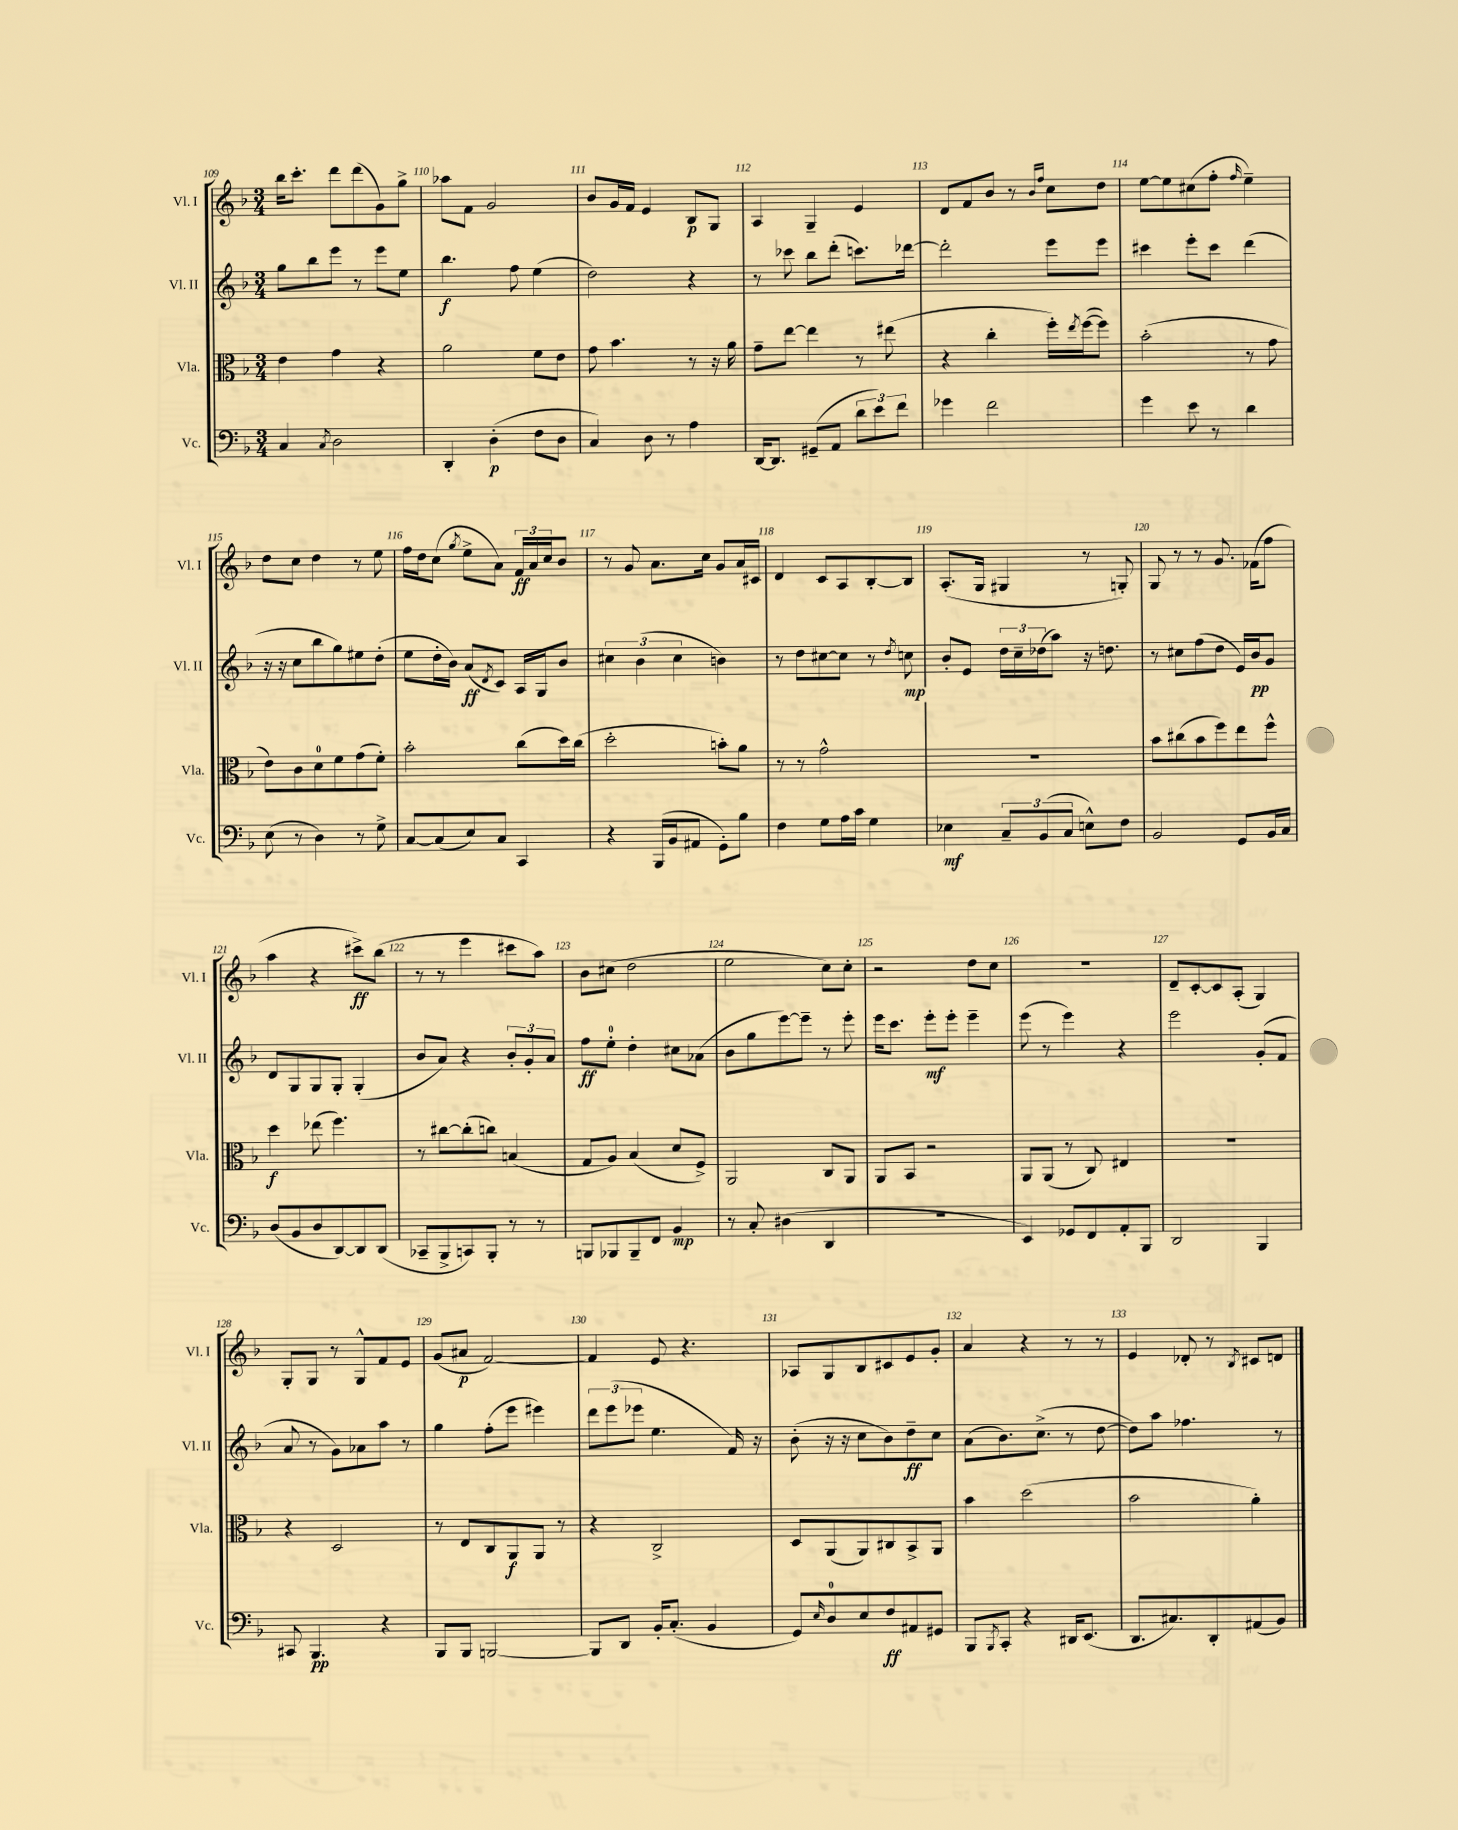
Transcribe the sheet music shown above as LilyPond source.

<<
\new StaffGroup <<
\new Staff = "s0" \with { instrumentName = "Vl. I" shortInstrumentName = "Vl. I" } {
    \clef treble \key f \major \numericTimeSignature \time 3/4
    bes''16 c'''8.-. d'''8 d'''8( g'8) g''8-> |
    aes''8 f'8 g'2 |
    bes'8 g'16 f'16 e'4 bes8\p g8 |
    a4 g4-- e'4 |
    d'8 f'8 bes'8 r8 \grace { bes'16 f''16 } c''8 d''8 |
    e''8~ e''8 cis''8( f''8-. \grace { f''16 } e''4--) |
    d''8 c''8 d''4 r8 e''8 |
    f''16 d''16 c''8( \acciaccatura { g''8 } e''8-> a'8) \tuplet 3/2 { f'16\ff a'16 c''16 } bes'8 |
    r8 g'8 a'8. c''16 g'8 a'16 cis'16 |
    d'4 c'8 a8 bes8~-. bes8 |
    a8.-.( g16 gis4 r8 g8-.) |
    g8 r8 r8 g'8. fes'16( f''8 |
    a''4 r4 cis'''8->\ff) bes''8( |
    r8 r8 e'''4 cis'''8 a''8) |
    bes'8 cis''8( d''2 |
    e''2 c''8) c''8-. |
    r2 d''8 c''8 |
    R2. |
    d'8-- c'8~-. c'8 a8-.( g4) |
    g8-. g8 r8 g8-^ f'8 e'8 |
    g'8( ais'8\p f'2~) |
    f'4 e'8 r4. |
    aes8 g8 bes8 cis'8 e'8 g'8-. |
    a'4 r4 r8 r8 |
    e'4 des'8-. r8 \acciaccatura { bes8 } cis'8 d'8 \bar "|." |
}
\new Staff = "s1" \with { instrumentName = "Vl. II" shortInstrumentName = "Vl. II" } {
    \clef treble \key f \major \numericTimeSignature \time 3/4
    g''8 bes''8 e'''8 r8 e'''8 e''8 |
    bes''4.\f f''8 e''4( |
    d''2) r4 |
    r8 ces'''8 bes''8 d'''8-.( c'''8.) des'''16~ |
    des'''2-. e'''8 e'''8 |
    cis'''4 e'''8-. cis'''8 d'''4( |
    r16 r16 c''8 bes''8 g''8) eis''8 d''8-.( |
    e''8 d''16-. bes'16) a'8\ff( \acciaccatura { d'8 } c'8) a16 g16 bes'8 |
    \tuplet 3/2 { cis''4 bes'4( cis''4 } b'4) |
    r8 d''8 cis''8~ cis''8 r8 \acciaccatura { d''8 } c''8\mp |
    bes'8-. e'8 \tuplet 3/2 { d''16 c''16-- des''16( } a''8) r16 d''8. |
    r8 cis''8 f''8( d''8 e'16) bes'16\pp g'8 |
    d'8 g8 g8 g8-. g4-.( |
    bes'8 a'8) r4 \tuplet 3/2 { bes'8-. g'8-. a'8 } |
    f''8\ff e''8-0-. d''4-. cis''8 aes'8( |
    bes'8 g''8 e'''8~) e'''8-- r8 e'''8-. |
    e'''16 c'''8. e'''8-.\mf e'''8-. e'''4-- |
    e'''8( r8 e'''4) r4 |
    e'''2 g'8-.( f'8 |
    a'8 r8 g'8) aes'8 a''8 r8 |
    g''4 f''8-.( e'''8 eis'''4) |
    \tuplet 3/2 { d'''8 e'''8( ees'''8 } e''4. f'16) r16 |
    bes'8-.( r16 r16 c''8 bes'8) d''8--\ff c''8 |
    a'8( bes'8.) c''8.->( r8 d''8~ |
    d''8) a''8 fes''4. r8 \bar "|." |
}
\new Staff = "s2" \with { instrumentName = "Vla." shortInstrumentName = "Vla." } {
    \clef alto \key f \major \numericTimeSignature \time 3/4
    e'4 g'4 r4 |
    a'2 f'8 e'8 |
    g'8 bes'4. r8 r16 a'16 |
    g'8-- e''8~ e''4 r8 eis''8( |
    r4 c''4-. f''16-.) \acciaccatura { e''8 } f''16~( f''8) |
    bes'2-.( r8 g'8 |
    e'8) c'8 d'8-0 f'8 g'8( f'8-.) |
    bes'2-. c''8( d''16) c''16( |
    d''2-. b'8-.) a'8 |
    r8 r8 g'2-^ |
    R2. |
    bes'8 cis''8( bes'8 f''8) e''8 f''8-^ |
    d''4\f ees''8( f''4.) |
    r8 cis''8~ cis''8-.( c''8) b4( |
    g8 a8) bes4( d'8 f8->) |
    a,2 c8 a,8 |
    a,8 bes,8 r2 |
    a,8 a,8( r8 c8) eis4 |
    R2. |
    r4 d2 |
    r8 e8 c8 a,8\f a,8 r8 |
    r4 c2-> |
    d8 a,8( a,8) cis8 bes,8-> a,8 |
    bes'4 d''2( |
    bes'2 a'4-.) \bar "|." |
}
\new Staff = "s3" \with { instrumentName = "Vc." shortInstrumentName = "Vc." } {
    \clef bass \key f \major \numericTimeSignature \time 3/4
    c4 \acciaccatura { c8 } d2 |
    d,4-. d4-.\p( f8 d8 |
    c4) d8 r8 a4 |
    d,16~ d,8. gis,8--( a,8 \tuplet 3/2 { d'8 e'8) f'8 } |
    ges'4 f'2 |
    g'4 e'8 r8 d'4 |
    e8( r8 d4) r8 g8-> |
    c8~ c8( e8) c8 c,4 |
    r4 bes,,16( bes,16 ais,8 g,8-.) bes8 |
    f4 g8 a16 c'16 g4 |
    ees4\mf \tuplet 3/2 { c8-- bes,8( c8 } e8-^) f8 |
    bes,2 g,8 bes,16 c16 |
    d8( bes,8 d8 d,8~) d,8 d,8( |
    ces,8-- bes,,8-> c,8) bes,,8-. r8 r8 |
    b,,8 bes,,8 bes,,8-- f,8 bes,4\mp |
    r8 c8-. dis4( d,4 |
    R2. |
    e,4) ges,8 f,8 a,8-. bes,,8 |
    d,2 bes,,4 |
    cis,8 bes,,4.\pp r4 |
    bes,,8 bes,,8 b,,2~ |
    b,,8 d,8 bes,16-. c8.-.( bes,4 |
    g,8) \grace { e16 } d8-0 e8 f8\ff ais,8 gis,8 |
    bes,,8 \acciaccatura { bes,,8 } c,8-. r4 dis,16 e,8.( |
    d,8. cis8.) d,8-. ais,8( bes,8) \bar "|." |
}
>>
>>
\layout { \context { \Score currentBarNumber = #109 \override BarNumber.break-visibility = ##(#f #t #t) barNumberVisibility = #all-bar-numbers-visible } }
